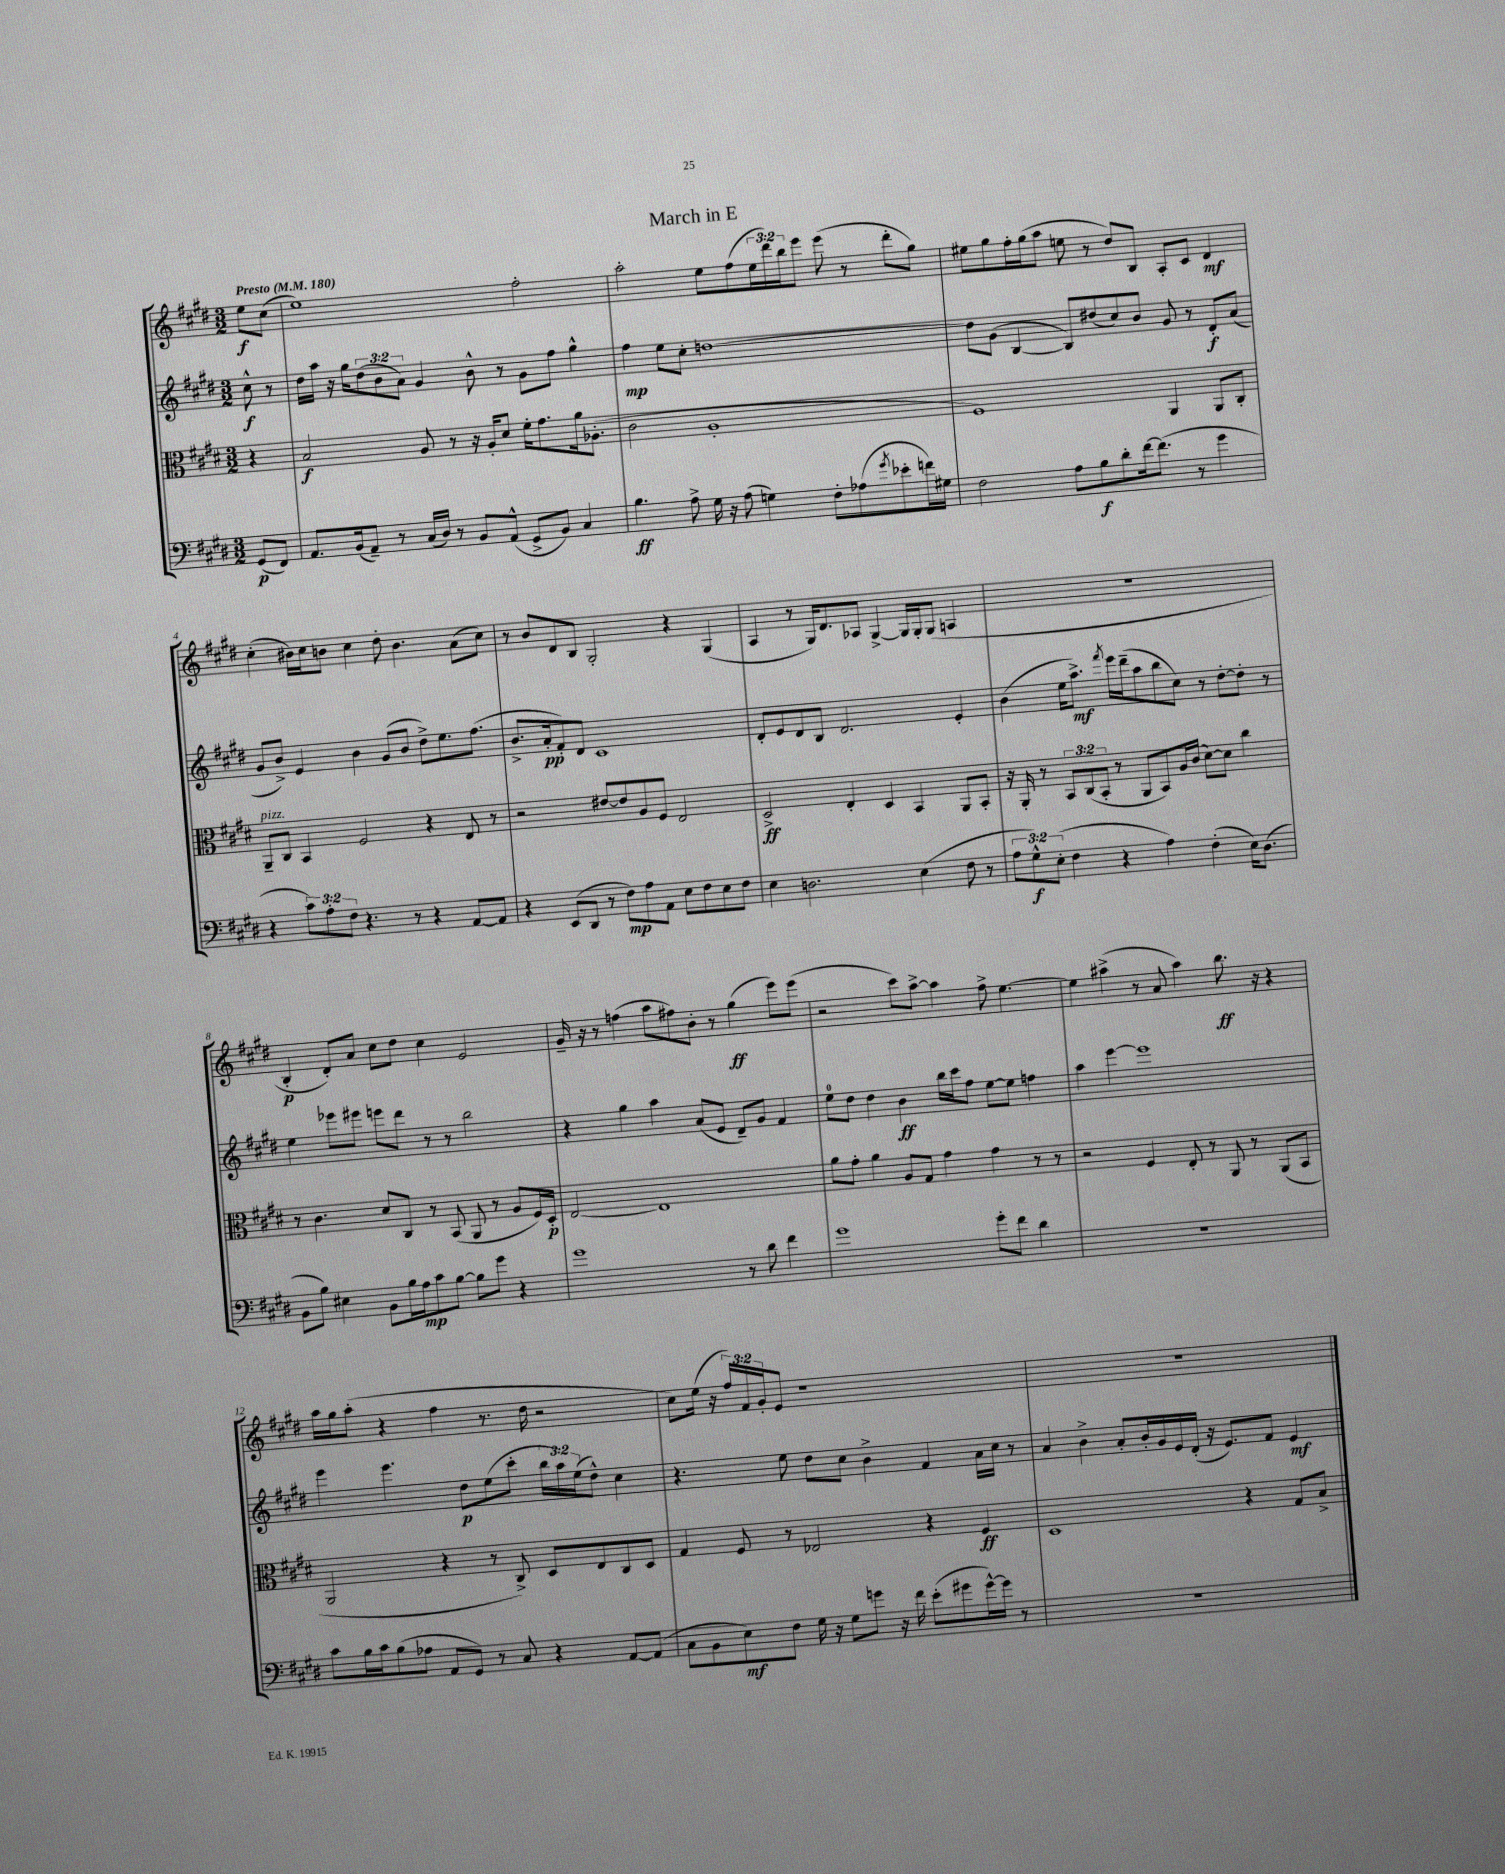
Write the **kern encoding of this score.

**kern	**kern	**kern	**kern
*staff4	*staff3	*staff2	*staff1
*clefF4	*clefC3	*clefG2	*clefG2
*k[f#c#g#d#]	*k[f#c#g#d#]	*k[f#c#g#d#]	*k[f#c#g#d#]
*M3/2	*M3/2	*M3/2	*M3/2
*MM180	*MM180	*MM180	*MM180
(8GG#	4r	8cc#^^	8ee
8FF#)	.	8r	(8cc#
=	=	=	=
8.AA	2B	16dd#	1ee)
.	.	16aa	.
.	.	16r	.
(16BB	.	16gg#	.
8AA~)	.	(12dd#	.
.	.	12b	.
8r	.	.	.
.	.	12a)	.
(16C#	8A	4g#	.
16D#)	.	.	.
8r	8r	.	.
8BB	16r	8b^^	.
.	16A'	.	.
(8AA^^	8d#	8r	.
8GG#^	16f#'	8g#	2ff#'
.	8.g#	.	.
8BB)	.	8ff#	.
4C#	16a	4gg#^^	.
.	(8.A-'	.	.
=	=	=	=
4.B	2c#	4ff#	2aa'
.	.	8ee	.
8A^	.	8cc#'	.
16G#	1A'	[1dd	8ee
16r	.	.	.
(8A	.	.	(8ff#
4G)	.	.	24ee
.	.	.	24ddd#)
.	.	.	24bb
.	.	.	8eee
8F#'	.	.	(8eee
(8A-	.	.	8r
8qg#	.	.	.
8e-'	.	.	8ddd#'
16f)	.	.	8gg#)
16G#	.	.	.
=	=	=	=
2F#	1F#)	8dd]	8ee#
.	.	(8g#	8gg#
.	.	[4B	16ff#'
.	.	.	(16gg#
.	.	.	8aa
8A	.	8B])	8ee
8B	.	(8dd#	8r
8d#'	.	8cc#)	8dd#)
[16f#	.	8b	8B
(8.f#]	.	.	.
.	4AA	8g#	8A'
8r	.	8r	8c#
4g#	8AA	8d#'	4d#
.	8C#'	(8a	.
=	=	=	=
4r	8AA~	8g#	(4cc#'
.	8C#	8b^)	.
12c#)	4BB	4e	16b#)
.	.	.	16cc#
12A'	.	.	.
.	.	.	8b
12F#	.	.	.
4.r	2F#	4b	4cc#
.	.	(8g#	8dd#'
8r	.	8b	4.b
4r	4r	8dd#^)	.
.	.	8.ee	.
[8AA	8E	.	(8a
.	.	(8.ff#	.
8AA]	8r	.	8cc#)
=	=	=	=
4r	2r	8.b^	8r
.	.	.	8b
.	.	16a'	.
(8EE	.	8f#')	8d#
8DD#	.	8d#	8B
8r	[8e#	1c#	2G#'
8F#)	8e#]	.	.
8A	8A	.	.
8AA	8F#	.	.
8E	2E	.	4r
8F#	.	.	.
8E	.	.	(4G#
8F#	.	.	.
=	=	=	=
4E	2D#^	8d#'	4A
.	.	8e	.
2.D	.	8d#	8r
.	.	8B	16G#)
.	.	.	8.d#
.	4E'	2.d#	.
.	.	.	8A-
.	4D#	.	[4G#^
(4E	4BB	.	16G#]
.	.	.	16G#'
.	.	.	(8G#
8F#	8AA	4e'	4A
8r	8BB'	.	.
=	=	=	=
12A	16r	(4b	1.r
.	16AA'	.	.
12G#^^)	.	.	.
.	8r	.	.
(12E'	.	.	.
4F#	12BB	16ee	.
.	.	8.aa^)	.
.	(12C#	.	.
.	12BB'	.	.
.	.	8qfff#	.
4r	8r	16eee	.
.	.	(16ddd#~	.
.	8AA	8aa	.
4A)	8BB)	8bb	.
.	16A	8cc#)	.
.	(16c#	.	.
(4F#'	[8d#)	8r	.
.	8d#]	[8dd#'	.
16E)	4cc#	8dd#']	.
(8.D#	.	.	.
.	.	8r	.
=	=	=	=
8BB	8r	4ee	4B'
8B)	4.c#	.	.
4E#	.	8eee-	8d#')
.	.	8eee#	8a
8BB	8d#	8eee	8cc#
16B	8C#	8ddd#	8dd#
16A	.	.	.
8c#	8r	8r	4cc#
[8B	(8BB	8r	.
8B]	8AA	2bb	2e
8g#	8r	.	.
4r	8A	.	.
.	16F#)	.	.
.	16D#'	.	.
=	=	=	=
1g#	[2E	4r	16g#~
.	.	.	16r
.	.	.	8r
.	.	4gg#	(4ff
.	1E]	4aa	8aa
.	.	.	8ff#)
.	.	(8a	8b'
.	.	8e	8r
8r	.	8d#~)	(4gg#
8d#	.	8g#	.
4f#	.	4f#	8eee)
.	.	.	(8eee
=	=	=	=
1g#	8a	8ee	2r
.	8g#'	8dd#	.
.	4a	4dd#	.
.	8A	4b	8ccc#)
.	8G#	.	[8aa^
.	4g#	16bb	4aa]
.	.	16ccc#	.
.	.	8ff#	.
8g#'	4g#	[8ee	8ff#^
8f#	.	8ee]	[4.ee
4d#	8r	4ff	.
.	8r	.	.
=	=	=	=
1.r	2r	4aa	4ee]
.	.	[4eee	(4aa#^
.	4F#	1eee]	8r
.	.	.	8a
.	8E'	.	4aa#)
.	8r	.	.
.	8AA	.	8.bb
.	8r	.	.
.	.	.	16r
.	(8AA	.	4r
.	8BB	.	.
=	=	=	=
8c#	2AA	4eee	16aa
.	.	.	16gg#
16B	.	.	(8aa'
16c#	.	.	.
(8B	.	4.eee	4r
8A-	.	.	.
8AA	4r	.	4ff#
8GG#)	.	8dd#	.
8r	8r	(8ee	8.r
8C#	8C#^)	8ccc#'	.
.	.	.	16dd#
4r	8D#	24bb	2r
.	.	24aa)	.
.	.	(24ee	.
.	8E	8dd#^^)	.
[8AA	8C#	4cc#	.
(8AA]	8D#	.	.
=	=	=	=
8C#	4G#	4.r	8cc#)
8BB	.	.	(16ee
.	.	.	16r
8E)	8F#	.	24ff#)
.	.	.	24f#
.	.	.	24g#'
8F#	8r	8ee	8e
16G#	2E-	8dd#	1r
16r	.	.	.
8G#	.	8cc#	.
8g	.	4b^	.
16r	.	.	.
16f#	.	.	.
(8e'	4r	4f#	.
8g#	.	.	.
[16g#^^)	4F#	16a	.
16g#]	.	16cc#	.
8r	.	8r	.
=	=	=	=
1.r	1D#	4a	1.r
.	.	4b^	.
.	.	8a'	.
.	.	16b'	.
.	.	16g#	.
.	.	16e	.
.	.	(16d#'	.
.	.	16r	.
.	.	8.e)	.
.	4r	.	.
.	.	8f#	.
.	8G#	4e	.
.	8B^	.	.
==	==	==	==
*-	*-	*-	*-
